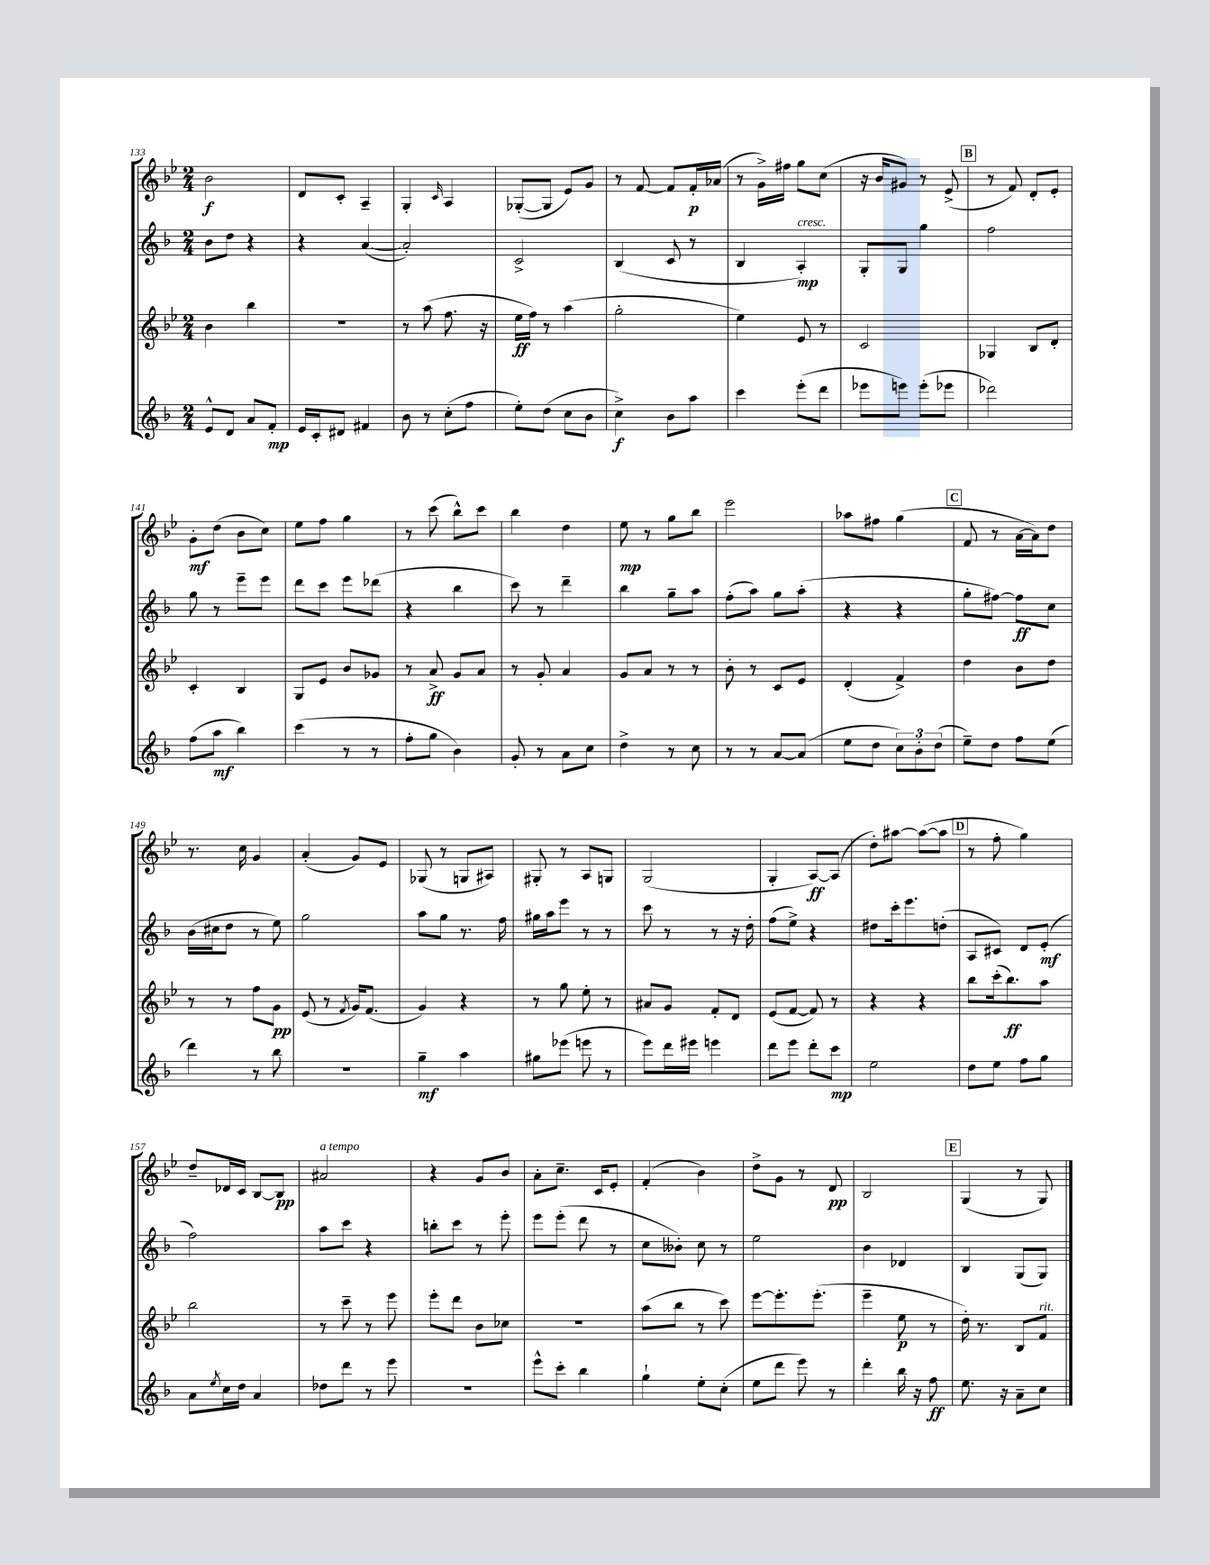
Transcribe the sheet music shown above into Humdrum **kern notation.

**kern	**dynam	**kern	**dynam	**kern	**dynam	**kern	**dynam
*part4	*part4	*part3	*part3	*part2	*part2	*part1	*part1
*staff4	*staff4	*staff3	*staff3	*staff2	*staff2	*staff1	*staff1
*clefG2	*	*clefG2	*	*clefG2	*	*clefG2	*
*k[b-]	*	*k[b-e-]	*	*k[b-]	*	*k[b-e-]	*
*M2/4	*	*M2/4	*	*M2/4	*	*M2/4	*
=133	=133	=133	=133	=133	=133	=133	=133
8e^^/L	.	4b-\	.	8b-\L	.	2b-\	f
8d/J	.	.	.	8dd\J	.	.	.
8a/L	.	4bb-\	.	4r	.	.	.
8f'/J	mp	.	.	.	.	.	.
=134	=134	=134	=134	=134	=134	=134	=134
16e/LL	.	2r	.	4r	.	8d/L	.
16c'/J	.	.	.	.	.	.	.
8d#X/J	.	.	.	.	.	8c'/J	.
4f#X/	.	.	.	([4a/	.	4A~/	.
=135	=135	=135	=135	=135	=135	=135	=135
8b-\	.	8r	.	2a'/])	.	4G'/	.
8r	.	(8aa\	.	.	.	.	.
.	.	.	.	.	.	16qqc/	.
(8cc'\L	.	8.ff\	.	.	.	4A/	.
8ff\J	.	.	.	.	.	.	.
.	.	16r	.	.	.	.	.
=136	=136	=136	=136	=136	=136	=136	=136
8ee'\L)	.	16ee-\LL	ff	2c^/	.	([8G-X'/L	.
.	.	16ff\JJ)	.	.	.	.	.
(8dd\J	.	8r	.	.	.	8G-/J]	.
8cc\L	.	(4aa\	.	.	.	8e-/L)	.
8b-\J	.	.	.	.	.	8g/J	.
=137	=137	=137	=137	=137	=137	=137	=137
4cc^\)	f	2gg'\	.	(4B-/	.	8r	.
.	.	.	.	.	.	[8f/	.
8b-\L	.	.	.	8c/	.	8f/L]	.
8aa\J	.	.	.	8r	.	16f'/L	p
.	.	.	.	.	.	(16a-X/JJ	.
=138	=138	=138	=138	=138	=138	=138	=138
4ccc\	.	4ee-\)	.	4B-/	.	8r	.
.	.	.	.	.	.	16g^\LL)	.
.	.	.	.	.	.	16ff#X\JJ	.
!	!	!	!	!LO:TX:a:i:t=cresc.	!	!	!
(8eee'\L	.	8e-/	.	4A'/)	mp	8gg\L	.
8ddd\J	.	8r	.	.	.	(8cc\J	.
=139	=139	=139	=139	=139	=139	=139	=139
8eee-X\L	.	2c/	.	8G'/L	.	16r	.
.	.	.	.	.	.	16b-/KL	.
8eeen\J)	.	.	.	8G/J	.	8g#X/J)	.
(8eee'\L	.	.	.	4gg\	.	8r	.
8eee-X\J	.	.	.	.	.	(8e-^/	.
!!LO:REH:place=s1:t=B
=140	=140	=140	=140	=140	=140	=140	=140
2ddd-X\)	.	4G-X/	.	2ff\	.	8r	.
.	.	.	.	.	.	8f/)	.
.	.	8B-/L	.	.	.	8d'/L	.
.	.	8d'/J	.	.	.	8e-'/J	.
!!LO:LB:g=z
=141	=141	=141	=141	=141	=141	=141	=141
(8ff\L	.	4c'/	.	8gg\	.	8g'\L	mf
8aa\J	mf	.	.	8r	.	(8dd\J	.
4bb-\)	.	4B-/	.	8eee~\L	.	8b-\L	.
.	.	.	.	8eee\J	.	8cc\J)	.
=142	=142	=142	=142	=142	=142	=142	=142
(4ccc\	.	8G/L	.	8ddd\L	.	8ee-\L	.
.	.	8e-/J	.	8ccc\J	.	8ff\J	.
8r	.	8b-/L	.	8eee\L	.	4gg\	.
8r	.	8g-X/J	.	(8ddd-X\J	.	.	.
=143	=143	=143	=143	=143	=143	=143	=143
8ff'\L	.	8r	.	4r	.	8r	.
8gg\J	.	8a^/	ff	.	.	(8ccc\	.
4b-\)	.	8g/L	.	4bb-\	.	8bb-^^\L)	.
.	.	8a/J	.	.	.	8ccc\J	.
=144	=144	=144	=144	=144	=144	=144	=144
8g'/	.	8r	.	8ccc\)	.	4bb-\	.
8r	.	8g'/	.	8r	.	.	.
8a\L	.	4a/	.	4ddd~\	.	4dd\	.
8cc\J	.	.	.	.	.	.	.
=145	=145	=145	=145	=145	=145	=145	=145
4dd^\	.	8g/L	.	4bb-\	.	8ee-\	mp
.	.	8a/J	.	.	.	8r	.
8r	.	8r	.	8gg~\L	.	8gg\L	.
8cc\	.	8r	.	8aa\J	.	8bb-\J	.
=146	=146	=146	=146	=146	=146	=146	=146
8r	.	8b-'\	.	(8ff'\L	.	2eee-\	.
8r	.	8r	.	8aa\J)	.	.	.
[8a/L	.	8c/L	.	8gg\L	.	.	.
(8a/J]	.	8e-/J	.	(8aa'\J	.	.	.
=147	=147	=147	=147	=147	=147	=147	=147
8ee\L	.	(4d'/	.	4r	.	8aa-X\L	.
8dd\J	.	.	.	.	.	8ff#X\J	.
12cc\L)	.	4f^/)	.	4r	.	(4gg\	.
12b-'\	.	.	.	.	.	.	.
(12dd\J	.	.	.	.	.	.	.
!!LO:REH:place=s1:t=C
=148	=148	=148	=148	=148	=148	=148	=148
8ee~\L)	.	4dd\	.	8gg'\L	.	8f/	.
8dd\J	.	.	.	[8ff#X\J)	.	8r	.
8ff\L	.	8b-\L	.	8ff#\L]	ff	[16a\LL	.
.	.	.	.	.	.	16a\J])	.
(8ee\J	.	8dd\J	.	8cc\J	.	8dd\J	.
!!LO:LB:g=z
=149	=149	=149	=149	=149	=149	=149	=149
4ddd\)	.	8r	.	(16b-\LL	.	8.r	.
.	.	.	.	16cc#X\J	.	.	.
.	.	8r	.	8dd\J	.	.	.
.	.	.	.	.	.	16cc\	.
8r	.	8ff\L	.	8r	.	4g/	.
8bb-\	.	8g\J	pp	8ee\)	.	.	.
=150	=150	=150	=150	=150	=150	=150	=150
2r	.	(8e-/	.	2gg\	.	(4a'/	.
.	.	8r	.	.	.	.	.
.	.	8qf/	.	.	.	.	.
.	.	16g/KL)	.	.	.	8g/L)	.
.	.	(8.f/J	.	.	.	.	.
.	.	.	.	.	.	8e-/J	.
=151	=151	=151	=151	=151	=151	=151	=151
4gg~\	mf	4g/)	.	8aa\L	.	(8G-X/	.
.	.	.	.	8gg\J	.	8r	.
4aa\	.	4r	.	8.r	.	8Gn/L	.
.	.	.	.	.	.	8A#X/J)	.
.	.	.	.	16ff\	.	.	.
=152	=152	=152	=152	=152	=152	=152	=152
8gg#X\L	.	8r	.	16gg#X\LL	.	8G#X'/	.
.	.	.	.	16aa\J	.	.	.
(8eee-X\J	.	8gg\	.	8eee\J	.	8r	.
8eeen\	.	8ee-'\	.	8r	.	8A/L	.
8r	.	8r	.	8r	.	8Gn/J	.
=153	=153	=153	=153	=153	=153	=153	=153
8eee\L)	.	8a#X/L	.	8ccc\	.	(2G/	.
16ddd\L	.	8g/J	.	8r	.	.	.
16eee#X\JJ	.	.	.	.	.	.	.
4eeen\	.	8f'/L	.	8r	.	.	.
.	.	8d/J	.	16r	.	.	.
.	.	.	.	16dd'\	.	.	.
=154	=154	=154	=154	=154	=154	=154	=154
8ddd\L	.	(8e-/L	.	(8ff\L	.	4G'/	.
8eee\J	.	[8f/J	.	8ee^\J)	.	.	.
8ddd'\L	.	8f/])	.	4r	.	[8A/L)	ff
8ccc\J	mp	8r	.	.	.	(8A/J]	.
=155	=155	=155	=155	=155	=155	=155	=155
2ee\	.	4r	.	8dd#X\L	.	8dd'\L)	.
.	.	.	.	16ccc'\k	.	[8aa#X\J	.
.	.	.	.	8.eee\	.	.	.
.	.	4r	.	.	.	(8aa#\L_	.
.	.	.	.	(8ddn'\J	.	8aa#\J]	.
!!LO:REH:place=s1:t=D
=156	=156	=156	=156	=156	=156	=156	=156
8dd\L	.	8bb-\L	.	8A/L	.	8r	.
8ee\J	.	(16ccc'\k	.	8c#X/J)	.	8ff'\	.
.	.	8.bb-\)	ff	.	.	.	.
8ff\L	.	.	.	8d/L	.	4gg\)	.
8gg\J	.	8aa\J	.	(8e'/J	mf	.	.
!!LO:LB:g=z
=157	=157	=157	=157	=157	=157	=157	=157
8a\L	.	2bb-\	.	2ff\)	.	8dd~/L	.
8qee/	.	.	.	.	.	.	.
16cc\L	.	.	.	.	.	16d-X/L	.
16dd\JJ	.	.	.	.	.	16c/JJ	.
4a/	.	.	.	.	.	[8B-/L	.
.	.	.	.	.	.	8B-/J]	pp
=158	=158	=158	=158	=158	=158	=158	=158
!	!	!	!	!	!	!LO:TX:a:i:t=a tempo	!
8dd-X\L	.	8r	.	8aa\L	.	2a#X/	.
8ddd\J	.	8ccc~\	.	8ccc\J	.	.	.
8r	.	8r	.	4r	.	.	.
8eee\	.	8eee-\	.	.	.	.	.
=159	=159	=159	=159	=159	=159	=159	=159
2r	.	8eee-'\L	.	8bbn'\L	.	4r	.
.	.	8ddd\J	.	8ccc\J	.	.	.
.	.	8b-\L	.	8r	.	8g/L	.
.	.	8cc-X\J	.	8eee'\	.	8b-/J	.
=160	=160	=160	=160	=160	=160	=160	=160
8eee^^\L	.	2r	.	8eee\L	.	8a'\L	.
8ccc'\J	.	.	.	(8eee'\J	.	8.cc~\J	.
4bb-\	.	.	.	8ddd\	.	.	.
.	.	.	.	.	.	16c/KL	.
.	.	.	.	8r	.	8e-'/J	.
=161	=161	=161	=161	=161	=161	=161	=161
4gg`\	.	(8aa\L	.	8cc\L	.	(4f'/	.
.	.	8bb-\J	.	8b--X'\J)	.	.	.
8ee'\L	.	8r	.	8cc\	.	4b-\)	.
(8cc'\J	.	8ccc\)	.	8r	.	.	.
=162	=162	=162	=162	=162	=162	=162	=162
8ee\L	.	[8eee-\L	.	2ee\	.	8dd^\L	.
8ddd\J	.	8.eee-'\]	.	.	.	8g\J	.
8eee\)	.	.	.	.	.	8r	.
.	.	(8.eee-'\J	.	.	.	.	.
8r	.	.	.	.	.	8d/	pp
=163	=163	=163	=163	=163	=163	=163	=163
4ddd'\	.	4eee-~\	.	4b-\	.	2B-/	.
16bb-\	.	8ee-\	p	4d-X/	.	.	.
16r	.	.	.	.	.	.	.
8ff\	ff	8r	.	.	.	.	.
!!LO:REH:place=s1:t=E
=164	=164	=164	=164	=164	=164	=164	=164
8.ee\	.	16dd'\)	.	4B-/	.	(4G/	.
.	.	8.r	.	.	.	.	.
16r	.	.	.	.	.	.	.
8a~\L	.	8B-/L	.	(8G/L	.	8r	.
!	!	!LO:TX:a:i:t=rit.	!	!	!	!	!
8cc\J	.	8f/J	.	8G/J)	.	8G/)	.
==	==	==	==	==	==	==	==
*-	*-	*-	*-	*-	*-	*-	*-
